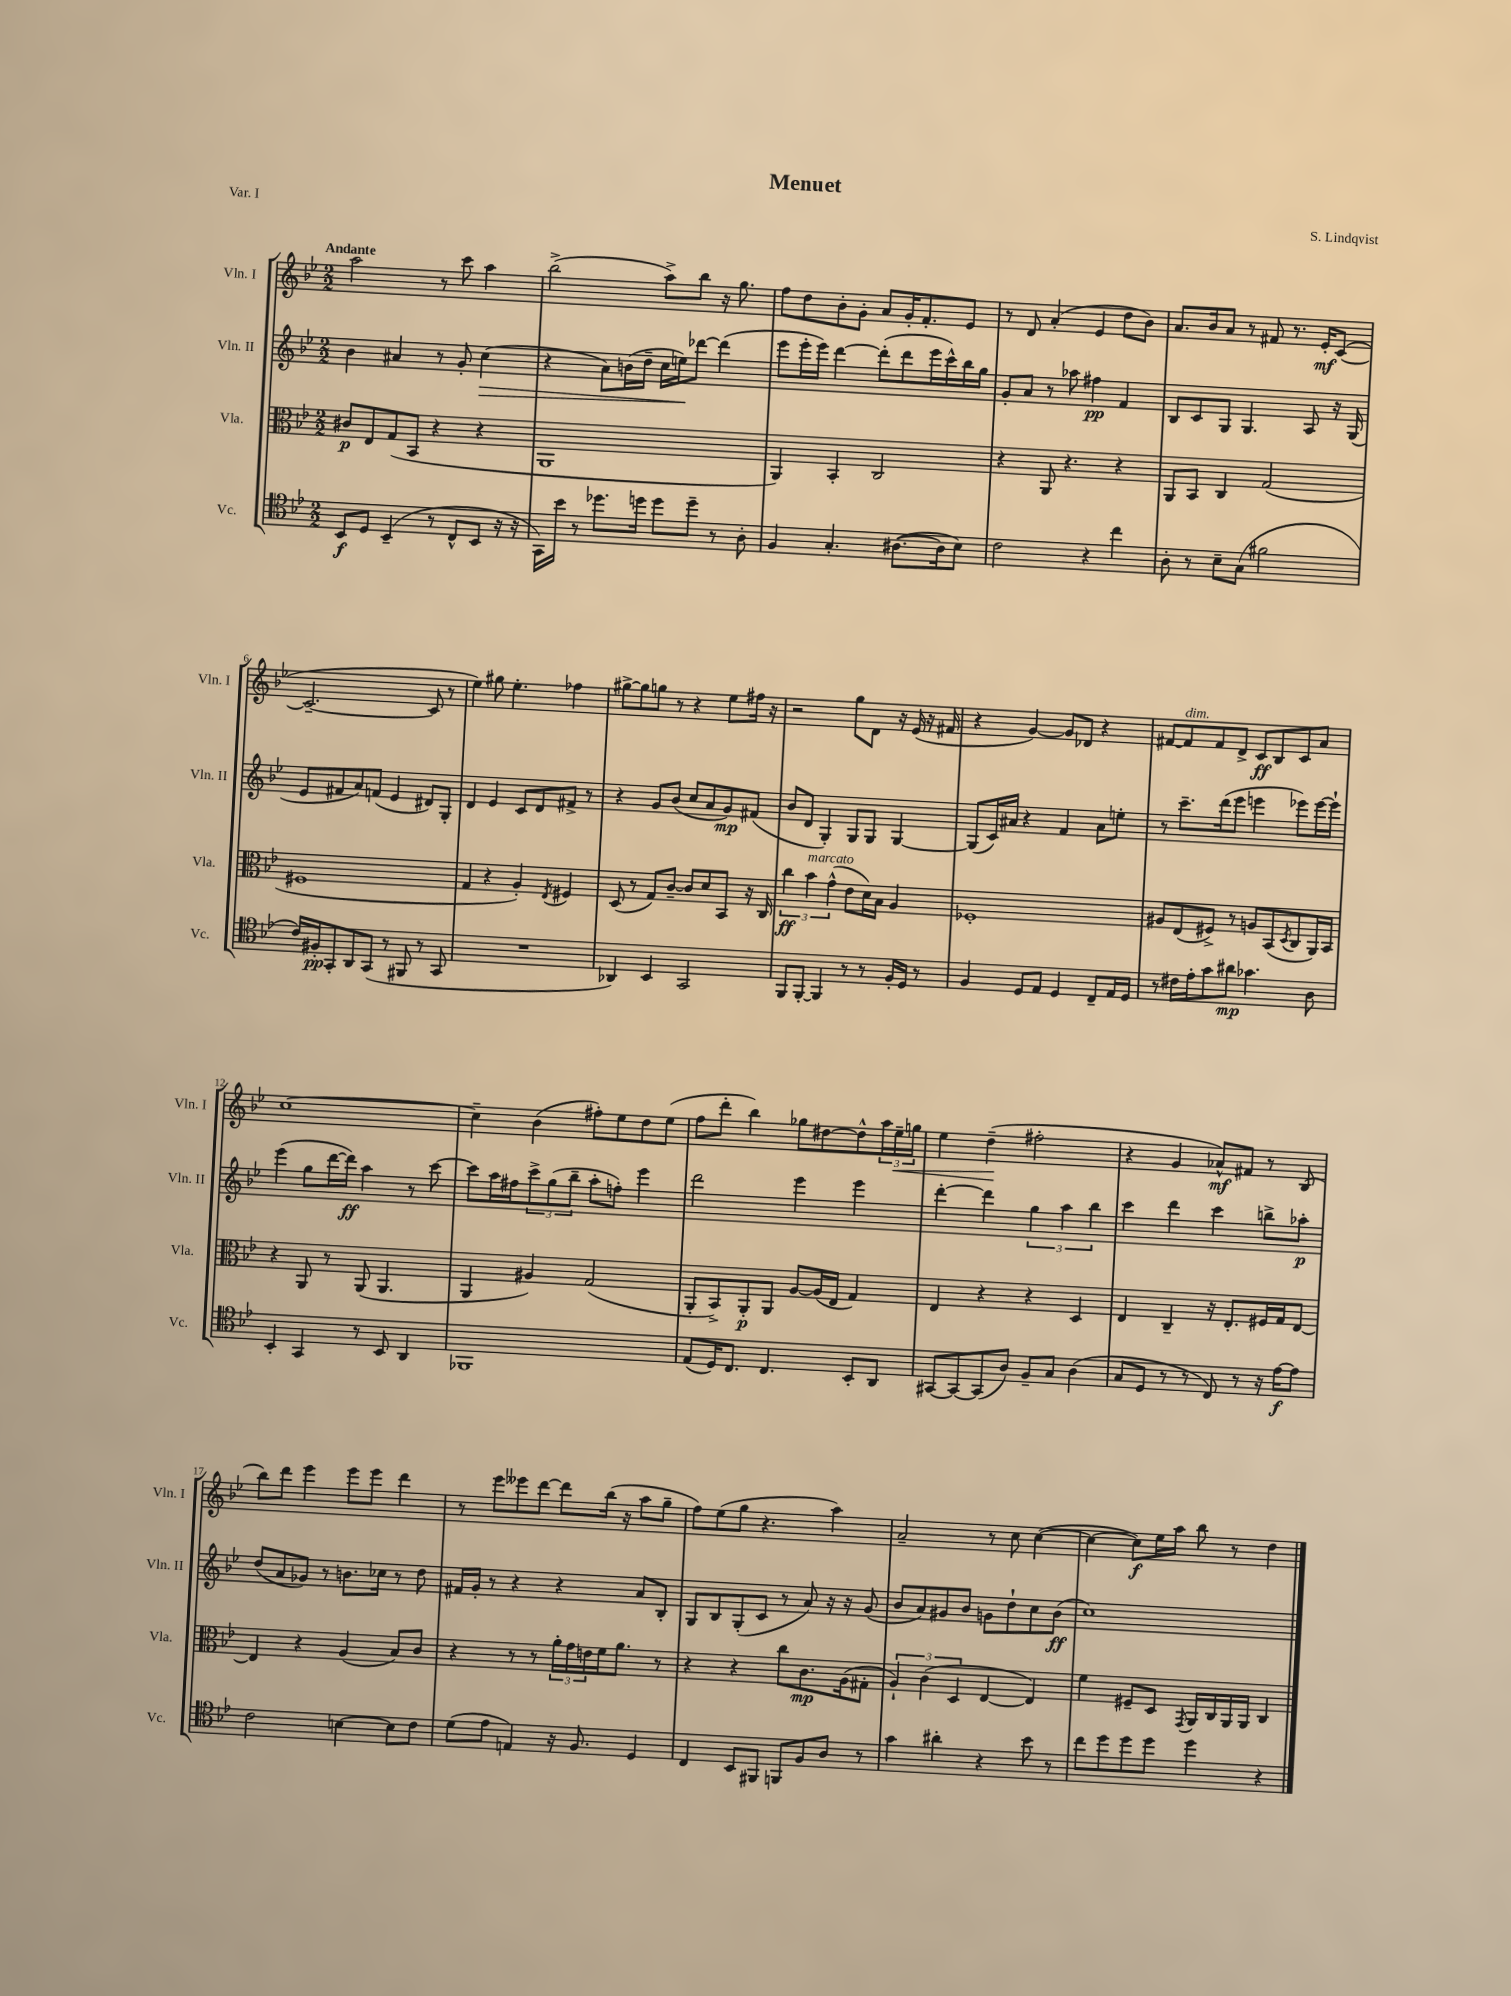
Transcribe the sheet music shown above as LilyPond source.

\header { title = "Menuet" composer = "S. Lindqvist" piece = "Var. I" }
<<
\new StaffGroup <<
\new Staff = "s0" \with { instrumentName = "Vln. I" shortInstrumentName = "Vln. I" } {
    \clef treble \key bes \major \numericTimeSignature \time 2/2 \tempo "Andante"
    a''2 r8 c'''8 a''4 |
    bes''2->( a''8->) bes''8 r16 g''8. |
    f''8 d''8 bes'8-. g'8-. a'8 g'16-. f'8.-. ees'8 |
    r8 d'8 a'4-.( ees'4 d''8 bes'8) |
    a'8. bes'16 a'8 r8 fis'8 r8. ees'16-.\mf c'8~( |
    c'2.~-- c'8 r8 |
    ees''4) gis''8 ees''4.-. fes''4 |
    gis''8~-> gis''8 g''8 r8 r4 ees''8 fis''16 r16 |
    r2 g''8 d'8 r16 ees'16( r16 fis'16 |
    r4 g'4~) g'8 des'8 r4 |
    fis'8~ fis'8^\markup { \italic "dim." } fis'8 d'8-> c'8\ff bes8 c'8 a'8 |
    c''1~ |
    c''4-- bes'4( fis''8-.) ees''8 d''8 ees''8( |
    f''8 d'''8-. bes''4) ges''8 dis''8~ dis''8-^ \tuplet 3/2 { a''16 ees''16--\< g''16 } |
    ees''4 d''4--\!( fis''2-. |
    r4 g'4 aes'8-^\mf) fis'8 r8 bes8( |
    bes''8) d'''8 ees'''4 ees'''8 ees'''8 d'''4 |
    r8 ees'''8 eeses'''8 d'''8~ d'''8 bes''16( r16 a''8 g''8-- |
    f''8) ees''8( g''8 r4. a''4) |
    a'2-- r8 c''8 c''4~( |
    c''4~ c''8\f) ees''16 a''16 bes''8 r8 d''4 \bar "|." |
}
\new Staff = "s1" \with { instrumentName = "Vln. II" shortInstrumentName = "Vln. II" } {
    \clef treble \key bes \major \numericTimeSignature \time 2/2
    bes'4 ais'4 r8 g'8-. c''4\>( |
    r4 a'8) b'16( d''16-- c''16 e''16\!) des'''8~ des'''4( |
    ees'''8 ees'''16-. ees'''16) d'''4~ d'''8-.( d'''8 ees'''16 c'''16-^) bes''16 g''16 |
    g'8-. a'8 r8 aes''8 fis''4\pp f'4 |
    bes8 c'8 g8 g4. a8 r16 g16( |
    ees'8 fis'8 a'8) f'8( ees'4 dis'8) g8-. |
    d'4 ees'4 c'8 d'8 fis'8-> r8 |
    r4 g'8 bes'8( c''8 a'8 g'8\mp) fis'8( |
    bes'8 d'8 g4-.) g8 g8 g4~ |
    g8( c'16) ais'16 r4 f'4 ais'8 e''8-. |
    r8 c'''8.-- d'''16( ees'''8 e'''4 ees'''8) ees'''16~ ees'''16-! |
    ees'''4( g''8 d'''16~ d'''16\ff) a''4 r8 c'''8~ |
    c'''8 a''16 fis''16 \tuplet 3/2 { c'''8-> g''8( bes''8-- } a''8-. f''8-.) ees'''4 |
    d'''2 ees'''4 ees'''4 |
    d'''4~-. d'''4 \tuplet 3/2 { g''4 a''4 bes''4 } |
    c'''4 d'''4 c'''4 b''8-> aes''8-.\p |
    d''8( a'8 ges'8) r8 b'8. ces''16 r8 d''8 |
    fis'16 g'16-. r8 r4 r4 a'8 bes8-. |
    g8 bes8 g8-.( c'8 r8 a'8) r16 r16 g'8( |
    bes'8 a'8) gis'8 bes'8 g'8 d''8-! c''8 bes'8\ff( |
    c''1) \bar "|." |
}
\new Staff = "s2" \with { instrumentName = "Vla." shortInstrumentName = "Vla." } {
    \clef alto \key bes \major \numericTimeSignature \time 2/2
    cis'8\p ees8 g8( bes,8 r4 r4 |
    a,1 |
    a,4) bes,4-. c2 |
    r4 a,8 r4. r4 |
    a,8 bes,8 c4 g2( |
    fis1 |
    g4 r4 a4-.) \acciaccatura { ees8 } fis4 |
    d8( r8 g8) c'8~-- c'8 d'8 bes,8 r16 c16 |
    \tuplet 3/2 { c''4\ff bes'4^\markup { \italic "marcato" } g'4-^( } ees'8 d'16) bes16 a4 |
    fes1-. |
    ais8 ees8( fis8->) r8 a8 bes,8( \acciaccatura { d8 } c8 a,16) bes,16 |
    r4 a,8 r8 a,8( a,4. |
    a,4 ais4) g2( |
    a,8-. bes,8->) a,8-.\p a,8 a8~ a16( ees16 g4) |
    ees4 r4 r4 d4 |
    ees4 c4-- r16 ees8.-. fis16 g16 ees8~ |
    ees4 r4 a4( bes8) c'8 |
    r4 r8 r8 \tuplet 3/2 { a'16-. g'16 e'16 } f'16 a'8. r8 |
    r4 r4 c''8 c'8.\mp a16( gis8-. |
    \tuplet 3/2 { a4-!) c'4( d4 } ees4~ ees4) |
    f'4 fis8-- d8 \acciaccatura { g,8 } a,16 c16 a,16 a,16 c4 \bar "|." |
}
\new Staff = "s3" \with { instrumentName = "Vc." shortInstrumentName = "Vc." } {
    \clef tenor \key bes \major \numericTimeSignature \time 2/2
    bes,8\f d8 bes,4--( r8 c8-^ bes,8 r16 r16 |
    g,16) bes'16 r8 des''8. d''16 d''8 d''8-- r8 a8-. |
    f4 g4.-. ais8.~( ais16 bes8) |
    c'2 r4 c''4 |
    a8-. r8 bes8-- g8( fis'2 |
    c'16) fis16-.\pp g,8-. a,8 g,8( r8 fis,8 r8 g,8 |
    R1 |
    aes,4) bes,4 g,2 |
    f,8 f,8~-. f,4 r8 r8 f16-. d16 r8 |
    f4 d8 ees8 d4 c8-- ees16 d16 |
    r8 cis'16 ees'16-. g'8 ais'8\mp ges'4. a8 |
    bes,4-. g,4 r8 bes,8 a,4 |
    fes,1 |
    ees8( d16) c8. c4. bes,8-. a,8 |
    gis,8~ gis,8~ gis,8( a8) f8-- g8 a4( |
    g8 d8 r8 r8 c8) r8 r16 ees'16~\f ees'8 |
    c'2 b4~ b8 c'8 |
    d'8( ees'8 e4) r16 f8. d4 |
    c4 bes,8 fis,8 f,8 f8 a8 r8 |
    g'4 ais'4-. r4 bes'8 r8 |
    c''8 d''8 d''8 d''8 d''4 r4 \bar "|." |
}
>>
>>
